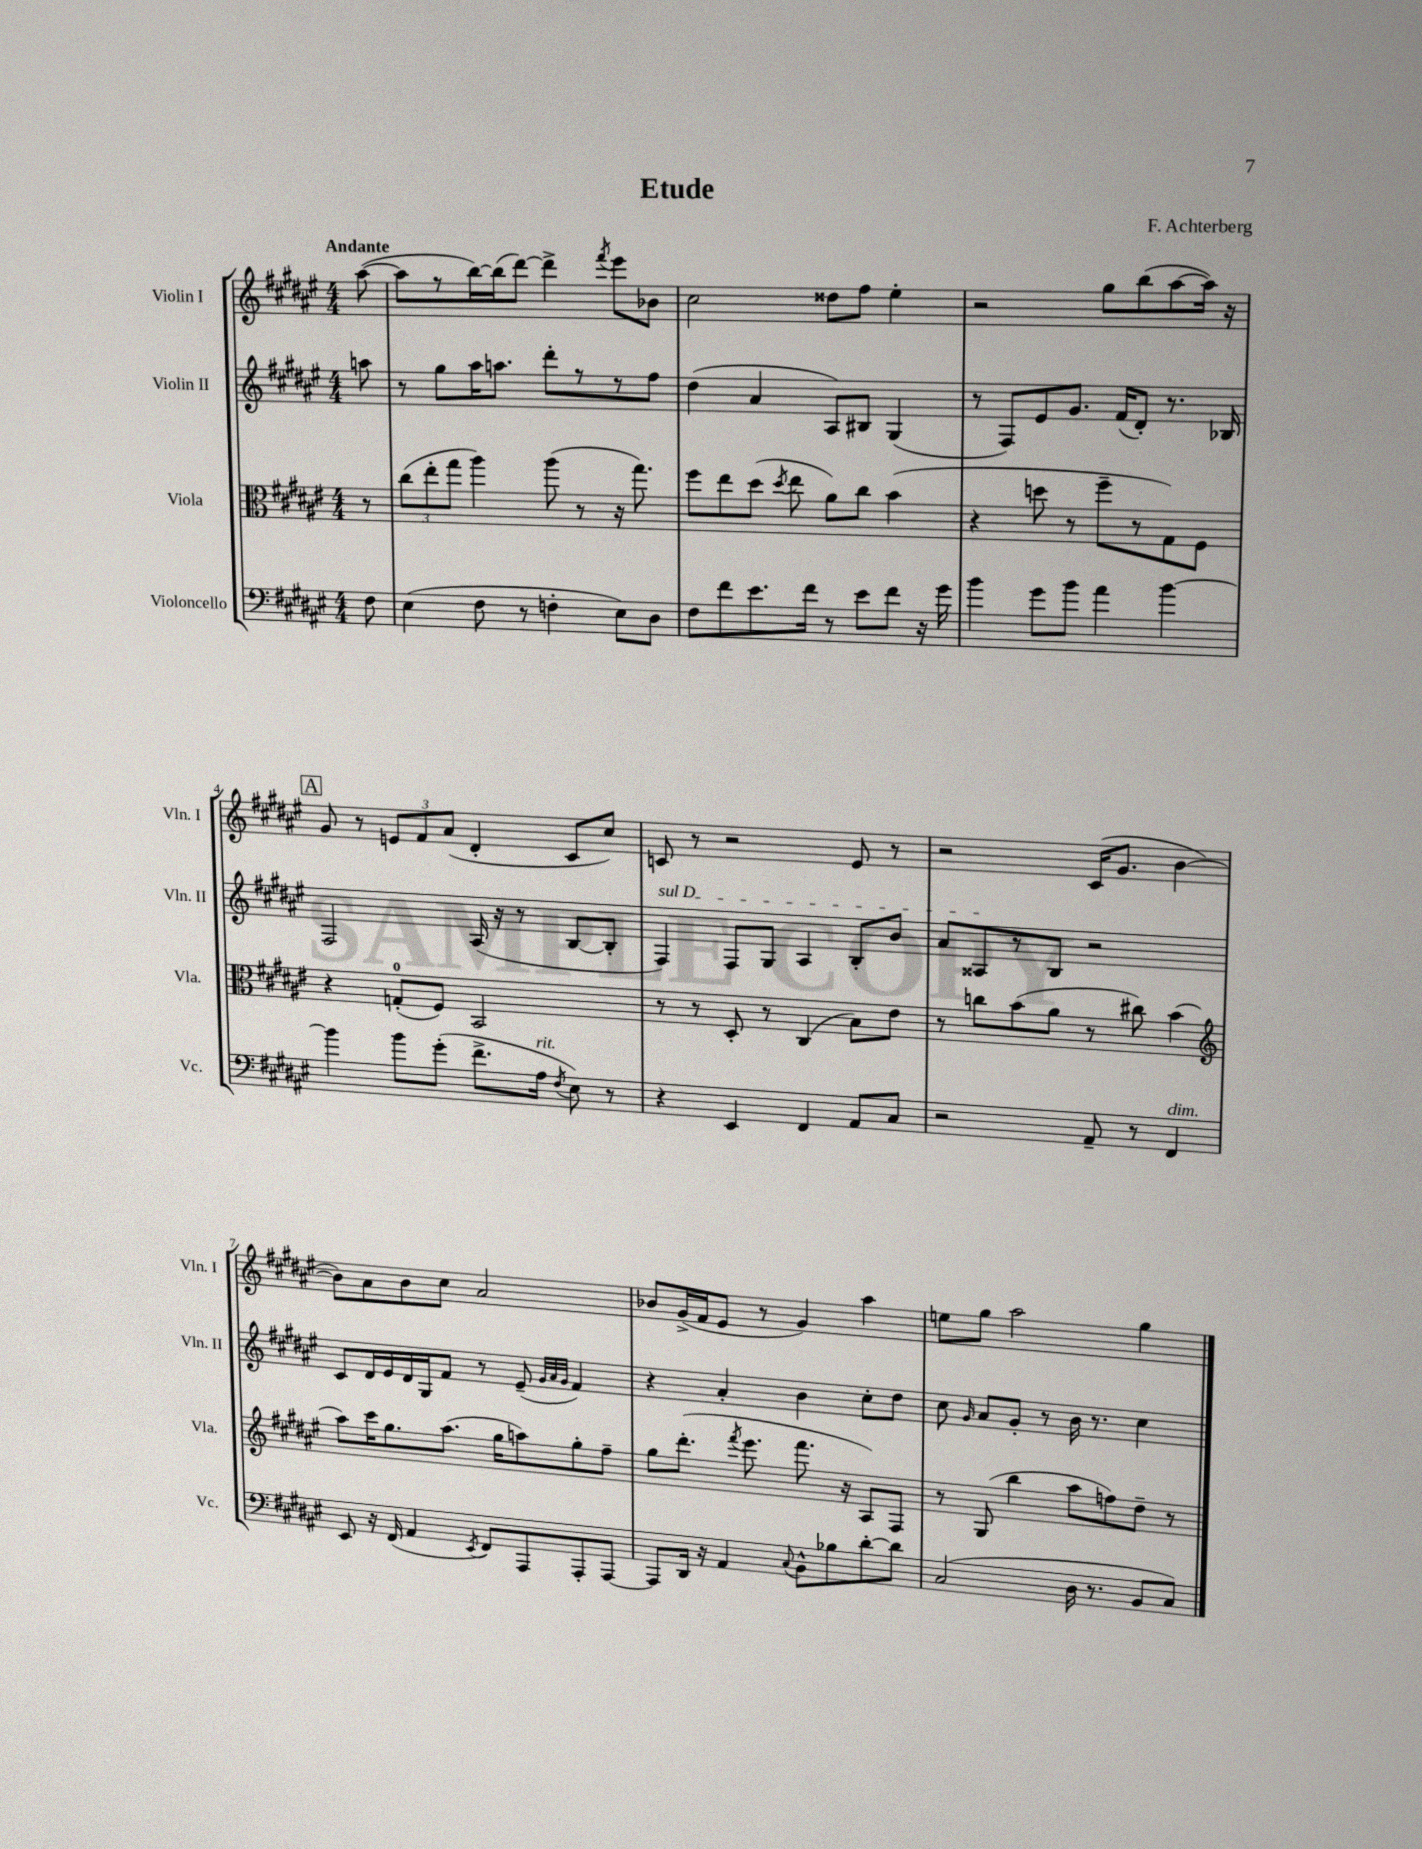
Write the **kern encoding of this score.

**kern	**kern	**kern	**kern
*part4	*part3	*part2	*part1
*staff4	*staff3	*staff2	*staff1
*I"Violoncello	*I"Viola	*I"Violin II	*I"Violin I
*I'Vc.	*I'Vla.	*I'Vln. II	*I'Vln. I
*clefF4	*clefC3	*clefG2	*clefG2
*k[f#c#g#d#a#e#]	*k[f#c#g#d#a#e#]	*k[f#c#g#d#a#e#]	*k[f#c#g#d#a#e#]
*M4/4	*M4/4	*M4/4	*M4/4
=	=	=	=
!	!	!	!LO:TX:a:B:t=Andante
8F#\	8r	8aan\	([8aa#\
=1	=1	=1	=1
(4E#\	(12cc#\L	8r	8aa#\L]
.	12ee#'\	.	.
.	.	8gg#\L	8r
.	12gg#\J	.	.
8F#\	4aa#\)	16aa#\K	[16bb\L)
.	.	8.aan\J	(16bb\J]
8r	.	.	[8ddd#\J)
4Fn'\	(8aa#\	8ddd#'\L	4ddd#^\]
.	8r	8r	.
.	.	.	8qfff#/
8E#\L)	16r	8r	8eee#\L
.	8.gg#\)	.	.
8D#\J	.	8ff#\J	8b-X\J
=2	=2	=2	=2
8F#\L	8ff#\L	(4dd#\	2cc#\
8f#\	8ee#\	.	.
8.e#\	(8dd#\J	4a#/	.
.	8qdd#/	.	.
.	8ee#\	.	.
16f#\Jk	.	.	.
8r	8a#\L)	8A#/L)	8dd##X\L
8e#\L	8cc#\J	8B#X/J	8ff#\J
8f#\J	(4b\	(4G#/	4ee#'\
16r	.	.	.
16g#\	.	.	.
=3	=3	=3	=3
4b\	4r	8r	2r
.	.	8F#/L)	.
8g#\L	8ddn\	8e#/	.
8b\J	8r	8.g#/J	.
4a#\	8ff#~\L	.	8gg#\L
.	.	(16f#/KL	.
.	8r	8d#'/J)	(8bb\
[4b\	8G#\)	8.r	[8aa#\
.	8F#\J	.	16aa#\Jk])
.	.	16B-X/	16r
!!LO:LB:g=z
!!LO:REH:place=s1:t=A
=4	=4	=4	=4
4b\]	4r	2F#/	8g#/
.	.	.	8r
8b\L	(8Gn'/L	.	12en/L
.	.	.	12f#/
(8g#'\J	8F#/J)	.	.
.	.	.	(12a#/J
8.f#^\L	2BB/	(16A#/	4d#'/
.	.	16r	.
.	.	8r	.
!LO:TX:a:i:t=rit.	!	!	!
16A#\Jk	.	.	.
8qF#/	.	.	.
8E#\)	.	[8B/L	8c#/L
8r	.	8B'/J]	8cc#/J)
=5	=5	=5	=5
!	!	!LO:TX:a:i:t=sul D	!
4r	8r	4F#/)	8cn/
.	8r	.	8r
4EE#/	8D#'/	8F#/L	2r
.	8r	8G#/J	.
4FF#/	(4C#/	4A#/	.
8AA#/L	8B\L)	8B'/L	8e#/
8C#/J	8e#\J	8b/J	8r
=6	=6	=6	=6
2r	8r	8a#/L	2r
.	8ccn\L	8A##X/	.
.	(8b\	8r	.
.	8a#\J	8B/J	.
8AA#~/	8r	2r	(16c#/KL
.	.	.	8.g#/J
8r	8cc#X\)	.	.
!LO:TX:a:i:t=dim.	!	!	!
4FF#/	(4b\	.	[4b\
!!LO:LB:g=z
=7	=7	=7	=7
*	*clefG2	*	*
8EE#/	8aa#\L)	8c#/L	8b\L])
16r	16ccc#\K	16d#/L	8a#\
(16FF#/	8.gg#\	16e#/	.
4AA#/	.	16d#/	8b\
.	.	16G#/J	.
.	(8.aa#\J	8f#/J	8cc#\J
8qEE#/	.	.	.
8FF#/L)	.	8r	2a#/
.	16gg#\KL	.	.
8AAA#/	8aan\)	(8e#~/	.
.	.	32qqg#/LLL	.
.	.	32qqa#/	.
.	.	32qqg#/JJJ	.
8AAA#'/	8gg#'\	4f#/)	.
[8AAA#/J	8ff#~\J	.	.
=8	=8	=8	=8
8AAA#/L]	8gg#\L	4r	8b-X/L
16DD#/Jk	(8.ddd#'\J	.	(16g#^/L
16r	.	.	16f#/J
4AA#/	.	4a#'/	8e#/J
.	8qfff#/	.	.
.	8.eee#\	.	.
.	.	.	8r
8qqC#/	.	.	.
8BB^^\L	8.fff#\	4b\	4g#/)
8B-X\	.	.	.
.	16r	.	.
[8d#'\	8A#/L)	8cc#'\L	4aa#\
8d#\J]	8F#/J	8dd#\J	.
=9	=9	=9	=9
(2C#/	8r	8cc#\	8een\L
.	.	16qqg#/	.
.	(8G#/	8a#/L	8gg#\J
.	4bb\	8g#'/J	2aa#\
.	.	8r	.
16D#\	8aa#\L	16b\	.
8.r	.	8.r	.
.	8ffn\)	.	.
8BB/L	8dd#~\J	4cc#\	4gg#\
8C#/J)	8r	.	.
==	==	==	==
*-	*-	*-	*-
